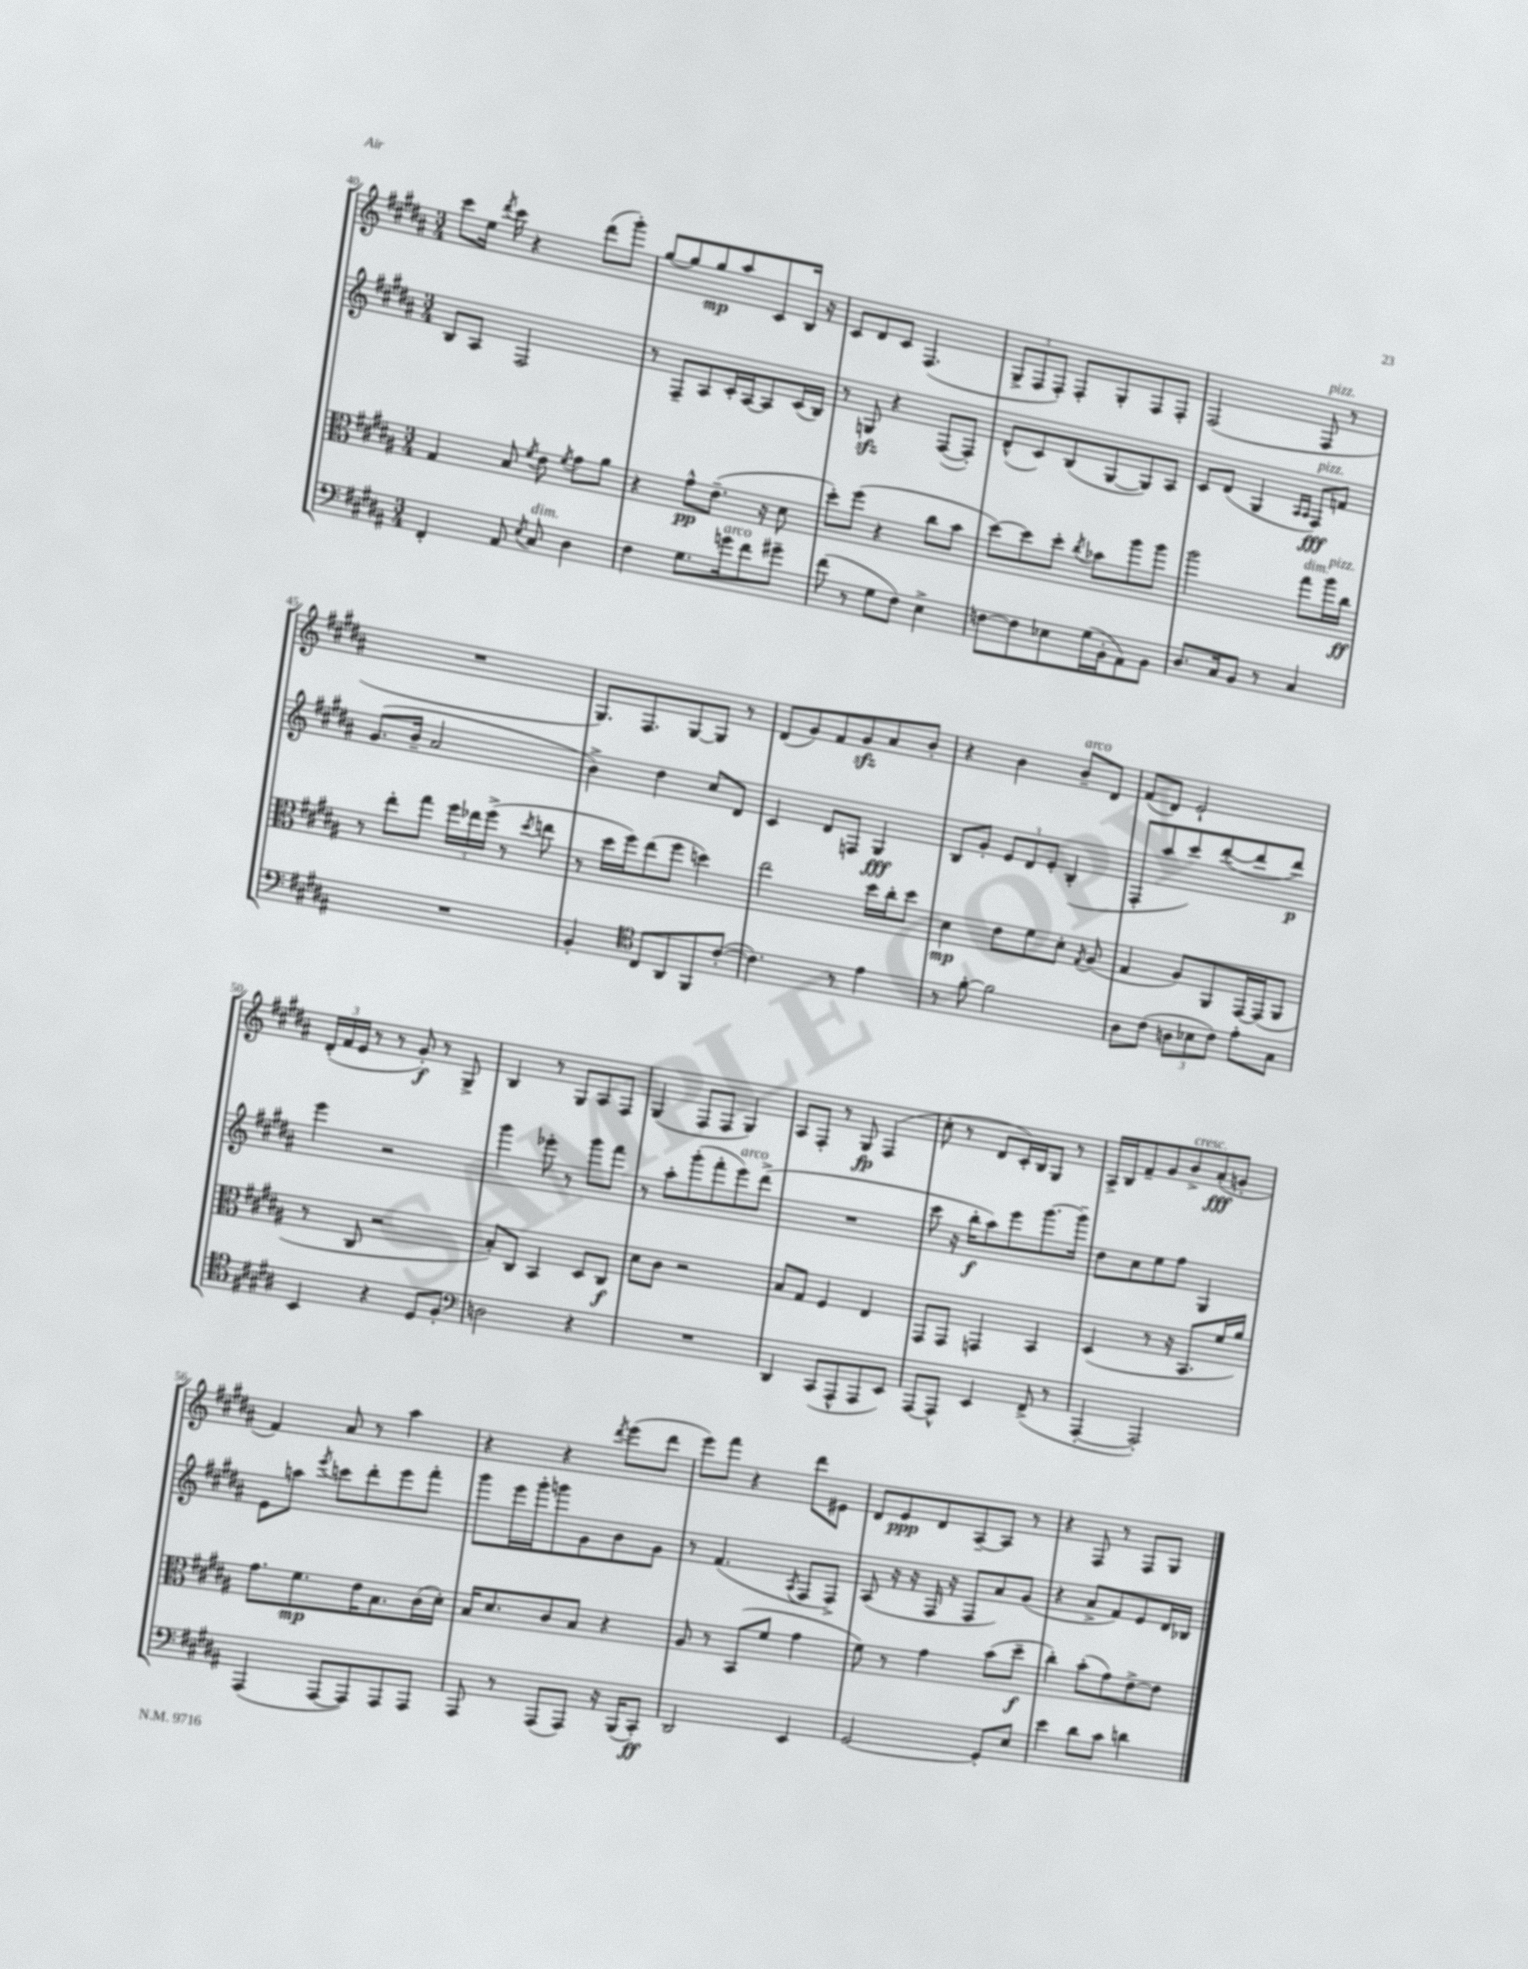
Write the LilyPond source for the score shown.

<<
\new StaffGroup <<
\new Staff = "s0" {
    \clef treble \key b \major \numericTimeSignature \time 3/4
    \autoBeamOff cis'''8[ e''16] \acciaccatura { dis'''8 } cis'''16 r4 dis'''8[( gis'''8]-.) |
    gis''8[~ gis''8 gis''8\mp ais''8 cis'8 b16] r16 |
    cis'8[ dis'8 cis'8] fis4.( |
    \tuplet 3/2 { gis8[-> fis8 fis8]-.) } fis8[-. gis8-. fis8 fis8]-. |
    fis2( fis8^\markup { \italic "pizz." } r8 |
    R2. |
    gis8.[) fis8. gis8~ gis8] r8 |
    dis'8[( gis'8) fis'8 gis'8\sfz ais'8 b'8]-. |
    r4 b'4 b'8[--^\markup { \italic "arco" } dis'8] |
    fis'8[( dis'8]) e'2-! |
    \tuplet 3/2 { dis'16[-.( fis'16 e'16] } r8 r8 gis'8-.\f) r8 gis8-> |
    b4 r8 gis8[ ais8 fis8] |
    gis4( fis8[ fis8] gis4) |
    ais8[ fis8]-. r8 gis8\fp fis4( |
    cis''8-. r8 dis'8[ cis'16-.) b16 gis8] r8 |
    ais16[-> b16 fis'8-- gis'8 b'8->^\markup { \italic "cresc." } ais'8-.\fff( g'8]-. |
    fis'4) ais'8 r8 ais''4 |
    r4 r4 \acciaccatura { dis'''8 } e'''8[( dis'''8] |
    e'''8[) fis'''8] r4 dis'''8[ eis'8] |
    dis'8[ e'8\ppp dis'8 ais8~-- ais8] r8 |
    r4 fis8 r8 fis8[ gis8] \bar "|." |
}
\new Staff = "s1" {
    \clef treble \key b \major \numericTimeSignature \time 3/4
    \autoBeamOff b8[ ais8] fis2 |
    r8 fis8[-- ais8 cis'16-. ais16~ ais8 cis'16( b16]) |
    r8 g8\sfz r4 fis8[~( fis8]-.) |
    dis'8[-^( cis'8) b8( gis8~ gis8) ais8] |
    cis'8[ dis'8]( gis4 \grace { ais16[ ais16] } fis8[\fff^\markup { \italic "pizz." }) f'8] |
    gis'8.[( b'16]-- ais'2 |
    b'4->) dis''4 cis''8[ dis'8] |
    cis'4 dis'8[ f8] gis4\fff |
    b8[ gis'8]-. \tuplet 3/2 { e'8[ dis'8 e'8]-. } b4-.( |
    fis8[-. ais''8 cis'''8) dis'''8~-.( dis'''8 dis'''8]\p) |
    e'''4 r2 |
    gis'''4 ees'''8-. r8 gis'''8[ fis'''8] |
    r8 ais''8[-. gis'''8-.( fis'''8-. e'''8^\markup { \italic "arco" }) dis'''8]->( |
    R2. |
    cis'''8 r16 b''16[-.\f ais''8) e'''8 gis'''8.~ gis'''16]-- |
    dis''8[ cis''8 e''8 fis''8] gis4 |
    e'8[ a''8] \acciaccatura { e'''8 } c'''8[ dis'''8-. e'''8 fis'''8]-. |
    gis'''8[ e'''16 gis'''16-. g'''8 gis'8 b'8 gis'8] |
    r8 fis'4.( \acciaccatura { ais8 } fis8[ fis8]->) |
    ais8( r16 r16 fis16 r16 fis8[ ais'8) gis'8]( |
    r4 ais'8[-> fis'8) e'8 dis'16 bes16] \bar "|." |
}
\new Staff = "s2" {
    \clef alto \key b \major \numericTimeSignature \time 3/4
    \autoBeamOff gis4 b8 \acciaccatura { fis'8 } e'8 \acciaccatura { fis'8 } gis'8[ ais'8] |
    r4 gis'8[-^\pp e'8.]--( r16 dis'8 |
    dis''8[-.) fis''8]( r4 cis''8[ b'8] |
    dis''8[~) dis''8 dis''8]-. \acciaccatura { cis''8 } bes'8[ ais''8 ais''8] |
    ais''2 gis''8[^\markup { \italic "dim." } ais''16^\markup { \italic "pizz." } cis''16]\ff |
    r8 e''8[-. gis''8] \tuplet 3/2 { fis''16[ ees''16 fis''16]->( } r8 \acciaccatura { dis''8 } e''8 |
    r8 dis''16[ fis''16) e''8( fis''8] d''4) |
    e''2 dis''16[ cis''16-. dis''8] |
    dis'4\mp e'8[ fis'8 dis'8]-. \acciaccatura { gis8 } ais8( |
    gis4 ais8[) ais,8 gis,16~ gis,16( ais,8] |
    r8 cis8 r2 |
    b8[-.) cis8] b,4 dis8[ cis8]\f |
    dis'8[ cis'8] r2 |
    b8[ gis8] fis4 e4 |
    gis,8[ gis,8] g,4 b,4 |
    dis4( r8 r16 b,8.[ fis'16 ais'16]) |
    gis'8.[ fis'8.\mp e'16 b8. cis'16( dis'16]-.) |
    b16[ dis'8. cis'8 b8] r4 |
    ais8 r8 b,8[( fis'8] gis'4 |
    fis'8) r8 gis'4 b'8[( dis''8]--\f |
    cis''4-.) b'8[-.( gis'8) e'8~-> e'8] \bar "|." |
}
\new Staff = "s3" {
    \clef bass \key b \major \numericTimeSignature \time 3/4
    \autoBeamOff fis,4-. ais,8 \acciaccatura { e8 } cis8^\markup { \italic "dim." } dis4 |
    fis4 gis8.[ g'16^\markup { \italic "arco" } fis'8 gis'8]-- |
    fis'8( r8 gis8[ fis8]) e4-> |
    f8[~ f8 ees8 gis16( b,16-. ais,8) b,8] |
    dis8.[ cis16 b,8] r8 cis4 |
    R2. |
    b,4-. \clef tenor cis8[ ais,8 fis,8 cis'8]~-.( |
    cis'4.) r8 e'4 |
    r8 fis'8~-. fis'2 |
    ais8[ cis'8]( \tuplet 3/2 { a8[ bes8 cis'8]) } e'8[-. gis8] |
    b,4 r4 dis8[ fis8]-. |
    \clef bass d2 r4 |
    R2. |
    dis,4 cis,8[( ais,,8-^ ais,,8 e,8]) |
    ais,,8[~ ais,,8]-^ e,4 fis,8->( r8 |
    ais,,4~-. ais,,2-.) |
    ais,,4( ais,,8[~ ais,,8) ais,,8 ais,,8] |
    ais,,8 r8 ais,,8[( ais,,8]) r16 b,,16[( cis,8]-.\ff) |
    dis,2 e,4 |
    gis,2~ gis,8[-. e8] |
    e'4 dis'8[ cis'8] d'4 \bar "|." |
}
>>
>>
\layout { \context { \Score currentBarNumber = #40 } }
